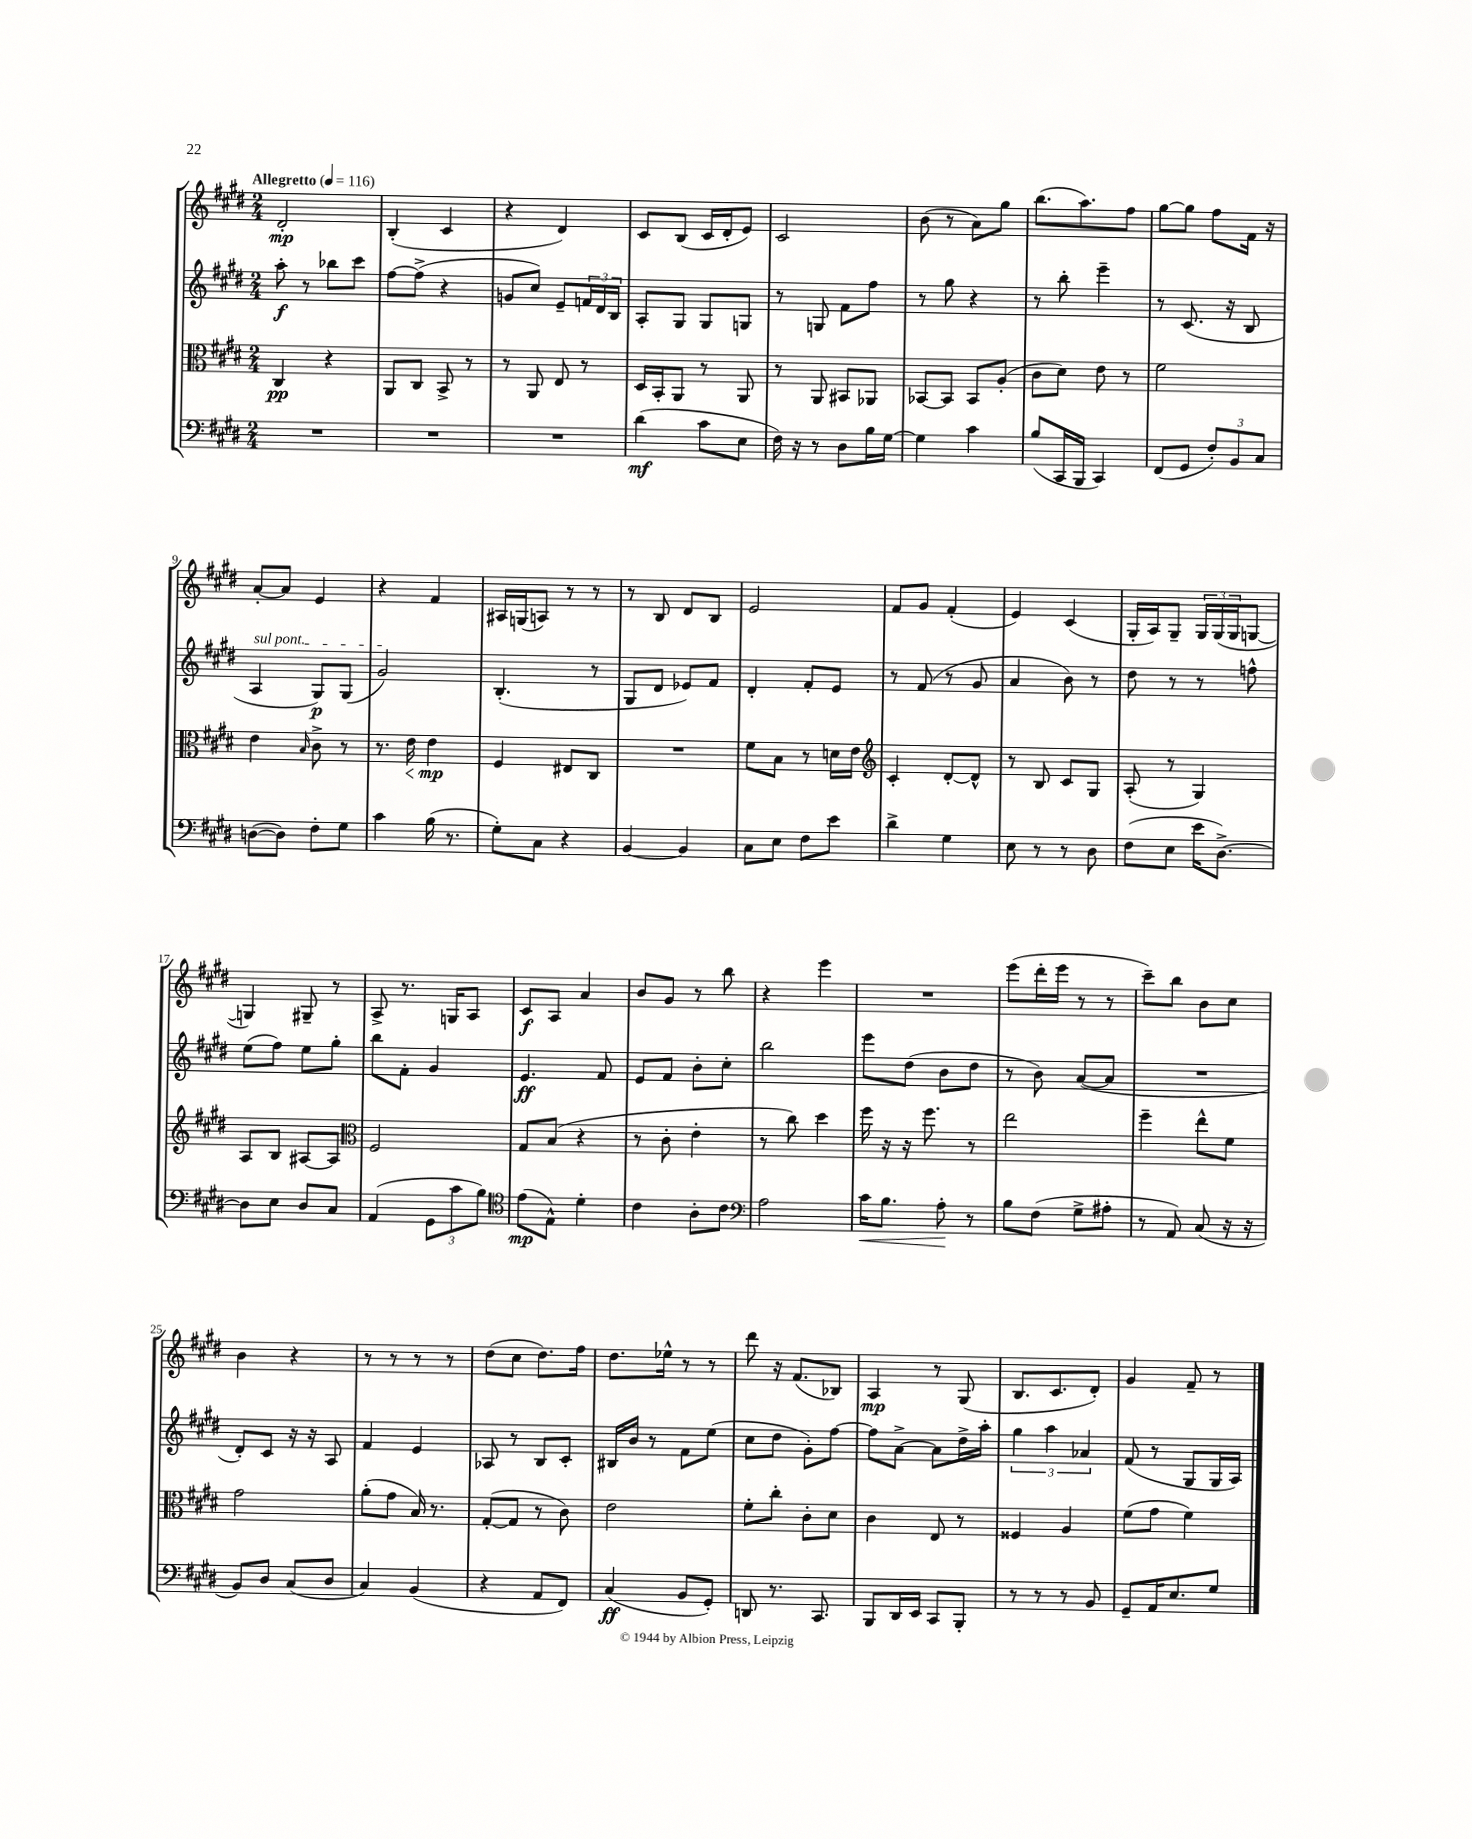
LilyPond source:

<<
\new StaffGroup <<
\new Staff = "s0" {
    \clef treble \key e \major \numericTimeSignature \time 2/4 \tempo "Allegretto" 4 = 116
    dis'2-.\mp |
    b4-.( cis'4 |
    r4 dis'4) |
    cis'8 b8( cis'16 dis'16-. e'8) |
    cis'2 |
    b'8( r8 a'8) gis''8 |
    b''8.( a''8.) fis''8 |
    gis''8~ gis''8 fis''8 fis'16 r16 |
    a'8~-. a'8 e'4 |
    r4 fis'4 |
    ais16 g16( a8) r8 r8 |
    r8 b8 dis'8 b8 |
    e'2 |
    fis'8 gis'8 fis'4-.( |
    e'4) cis'4( |
    gis16-. a16) gis8-- \tuplet 3/2 { gis16 gis16( gis16 } g8~ |
    g4) gis8-- r8 |
    a8-> r8. g16 a8 |
    cis'8\f a8 a'4 |
    b'8 gis'8 r8 b''8 |
    r4 e'''4 |
    R2 |
    e'''8( dis'''16-. e'''16 r8 r8 |
    cis'''8--) b''8 b'8 cis''8 |
    b'4 r4 |
    r8 r8 r8 r8 |
    dis''8( cis''8 dis''8.) fis''16 |
    dis''8. ees''16-^ r8 r8 |
    dis'''8 r16 fis'8.( bes8) |
    a4\mp r8 gis8( |
    b8. cis'8. dis'8-.) |
    gis'4 fis'8-- r8 \bar "|." |
}
\new Staff = "s1" {
    \clef treble \key e \major \numericTimeSignature \time 2/4
    a''8-.\f r8 bes''8 cis'''8 |
    fis''8~ fis''8->( r4 |
    g'8 cis''8) e'8-- \tuplet 3/2 { f'16 dis'16 b16 } |
    a8-. gis8 gis8 g8 |
    r8 g8 fis'8 fis''8 |
    r8 gis''8 r4 |
    r8 b''8-. e'''4-- |
    r8 cis'8.( r16 b8 |
    \once \override TextSpanner.bound-details.left.text = \markup { \italic "sul pont." } a4\startTextSpan gis8\p) gis8( |
    gis'2\stopTextSpan) |
    b4.-.( r8 |
    gis8 dis'8 ees'8) fis'8 |
    dis'4-. fis'8-. e'8 |
    r8 fis'8( r8 gis'8 |
    a'4 b'8) r8 |
    dis''8 r8 r8 f''8-^ |
    e''8( fis''8) e''8 gis''8-. |
    b''8 fis'8-. gis'4 |
    e'4.\ff fis'8 |
    e'8 fis'8 b'8-. cis''8-. |
    b''2 |
    e'''8 dis''8( b'8 dis''8 |
    r8 b'8) a'8~( a'8 |
    R2 |
    dis'8-.) cis'8 r16 r16 a8 |
    fis'4 e'4 |
    aes8 r8 b8 cis'8-. |
    bis16 b'16 r8 fis'8 e''8( |
    cis''8 dis''8 gis'8-.) fis''8~ |
    fis''8 a'8~-> a'8 dis''16-> a''16-. |
    \tuplet 3/2 { gis''4 a''4 aes'4 } |
    fis'8( r8 gis8 gis16 a16) \bar "|." |
}
\new Staff = "s2" {
    \clef alto \key e \major \numericTimeSignature \time 2/4
    cis4\pp r4 |
    a,8 cis8 b,8-> r8 |
    r8 a,8 e8 r8 |
    dis16 b,16-. a,8 r8 a,8 |
    r8 a,8 bis,8 aes,8 |
    bes,8~ bes,8 bes,8 a8-.( |
    cis'8 dis'8) e'8 r8 |
    fis'2 |
    e'4 \grace { b16 } cis'8-> r8 |
    r8. e'16\< e'4\mp\! |
    fis4 eis8 cis8 |
    R2 |
    fis'8 b8 r8 d'16 e'16 |
    \clef treble cis'4-. dis'8~-. dis'8-^ |
    r8 b8 cis'8 gis8 |
    a8-.( r8 gis4) |
    a8 b8 ais8~ ais8 |
    \clef alto fis2 |
    gis8 b8( r4 |
    r8 cis'8-. e'4-. |
    r8 cis''8) dis''4 |
    fis''16 r16 r16 fis''8. r8 |
    e''2 |
    fis''4-- e''8-^ fis'8 |
    gis'2 |
    a'8-.( gis'8 b16) r8. |
    gis8~-.( gis8 r8 cis'8) |
    e'2 |
    fis'8-. cis''8-. cis'8-. dis'8 |
    cis'4 e8 r8 |
    fisis4 a4 |
    fis'8( gis'8 fis'4) \bar "|." |
}
\new Staff = "s3" {
    \clef bass \key e \major \numericTimeSignature \time 2/4
    R2 |
    R2 |
    R2 |
    dis'4\mf( cis'8 e8 |
    fis16) r16 r8 dis8 b16 gis16~ |
    gis4 cis'4 |
    b8( cis,16 b,,16 cis,4) |
    fis,8( gis,8 \tuplet 3/2 { fis8-.) b,8 cis8 } |
    d8~( d8) fis8-. gis8 |
    cis'4 b16( r8. |
    gis8-.) cis8 r4 |
    b,4~ b,4 |
    cis8 e8 fis8 e'8 |
    dis'4-> gis4 |
    e8 r8 r8 dis8 |
    fis8( e8 e'16 dis8.~->) |
    dis8 e8 dis8 cis8 |
    a,4( \tuplet 3/2 { gis,8 cis'8 b8) } |
    \clef tenor e'8\mp( e8-^) dis'4-. |
    cis'4 a8-. cis'8 |
    \clef bass a2 |
    cis'16\< b8. a8-.\! r8 |
    b8 fis8( gis8-> ais8-. |
    r8 a,8) cis8( r16 r16 |
    b,8) dis8 cis8( dis8 |
    cis4) b,4( |
    r4 a,8 fis,8) |
    cis4\ff( b,8 gis,8-.) |
    d,8 r8. cis,8. |
    b,,8 dis,16 e,16 cis,8 b,,8-. |
    r8 r8 r8 b,8 |
    gis,8-- a,16 e8. gis8 \bar "|." |
}
>>
>>
